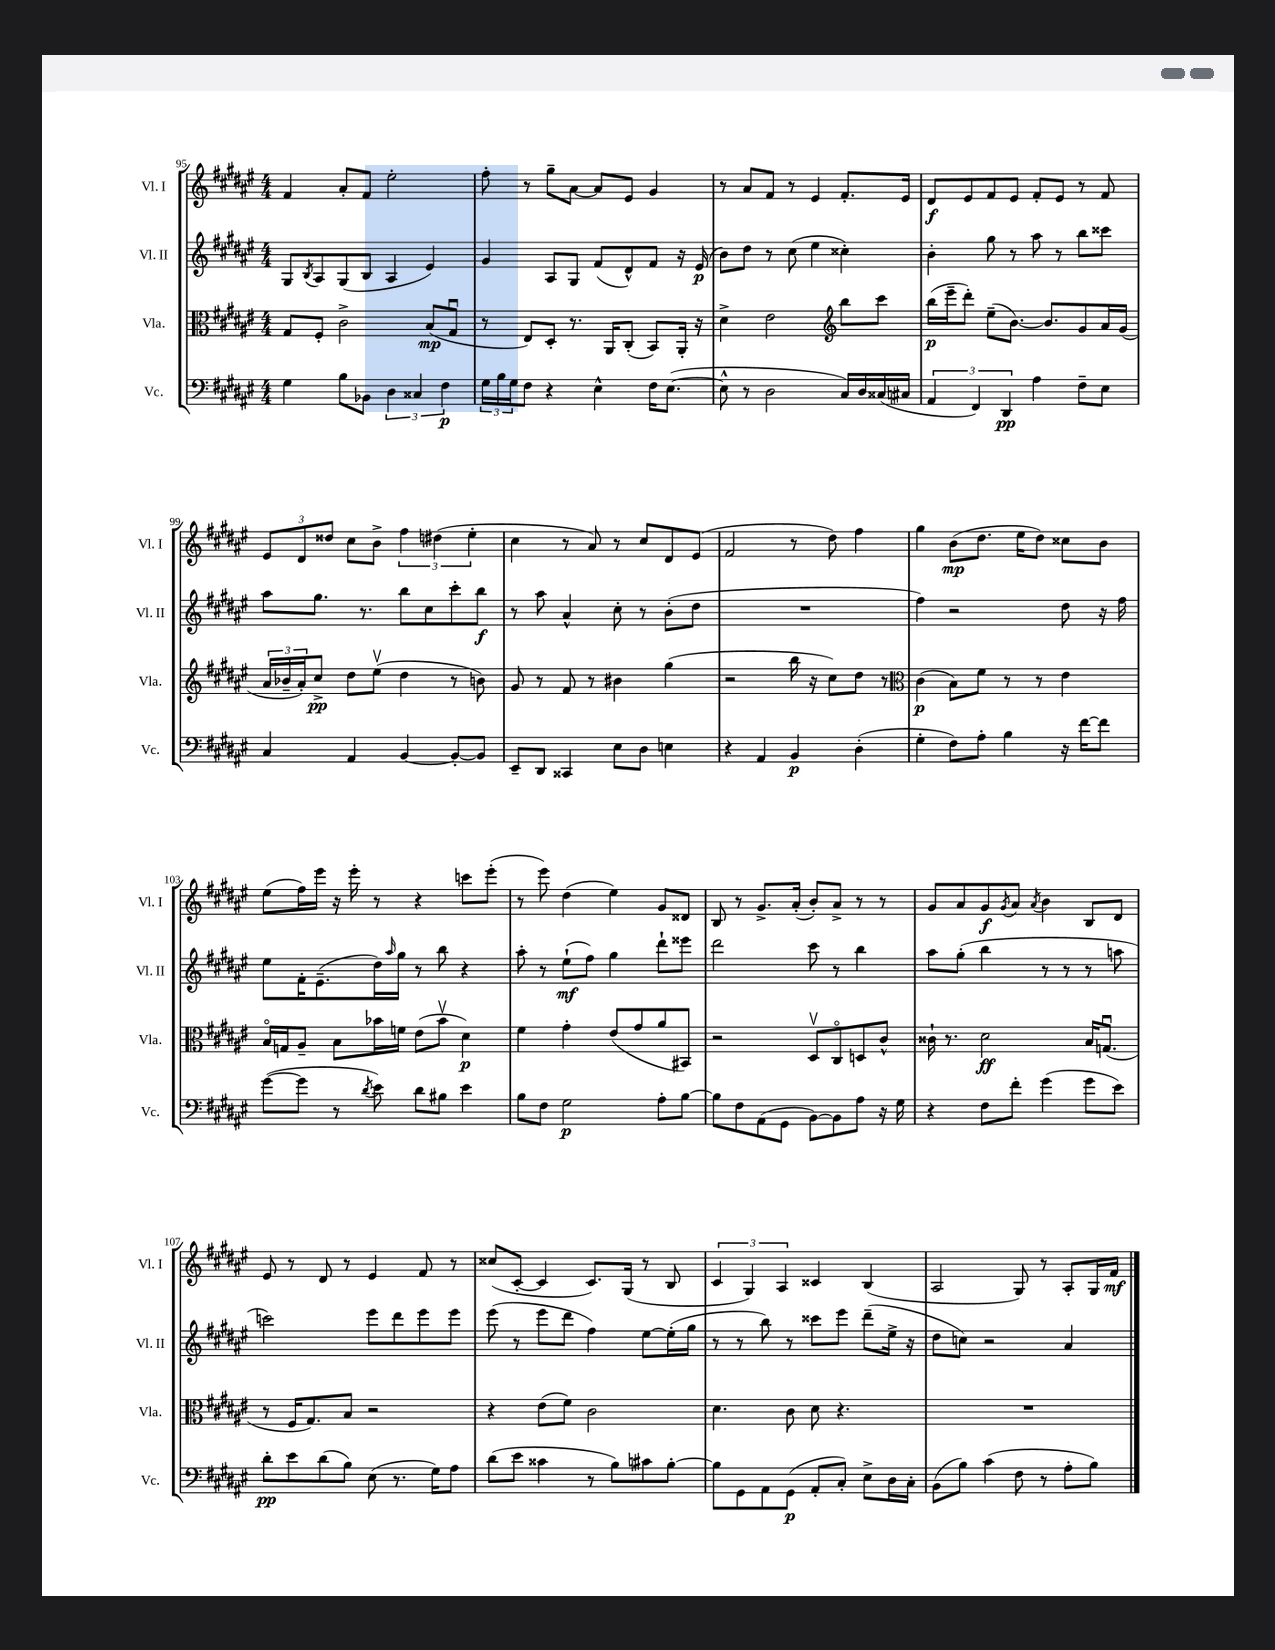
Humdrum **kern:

**kern	**kern	**kern	**kern
*staff4	*staff3	*staff2	*staff1
*clefF4	*clefC3	*clefG2	*clefG2
*k[f#c#g#d#a#e#]	*k[f#c#g#d#a#e#]	*k[f#c#g#d#a#e#]	*k[f#c#g#d#a#e#]
*M4/4	*M4/4	*M4/4	*M4/4
4G#	8G#	8G#	4f#
.	.	8qB	.
.	8F#'	8A#	.
8B	2c#^	(8G#	8a#'
8BB-	.	8B	8f#
6D#	.	4A#	2ee#'
6C##	.	.	.
.	(8B	4e#)	.
6F#	.	.	.
.	8G#u	.	.
=	=	=	=
24G#	8r	4g#	8ff#'
24B	.	.	.
24G#	.	.	.
8F#	8E#)	.	8r
4r	8D#'	8A#	8gg#~
.	8.r	8G#	[8a#
4E#^^	.	(8f#	8a#]
.	16AA#	.	.
.	(8C#'	8d#^^)	8e#
16F#	8BB)	8f#	4g#
([8.E#	.	.	.
.	16AA#'	16r	.
.	16r	(16e#	.
=	=	=	=
8E#^^]	4d#^	8b)	8r
8r	.	8dd#	8a#
2D#	2e#	8r	8f#
.	.	(8cc#	8r
.	.	4ee#	4e#
*	*clefG2	*	*
16C#)	8bb	4cc##')	8.f#'
16D#	.	.	.
(16C##	8ccc#	.	.
16C#	.	.	16e#
=	=	=	=
6AA#	(16bb	4b'	8d#
.	16eee#~	.	.
.	8ddd#')	.	8e#
6FF#)	.	.	.
.	(8ee#~	8gg#	8f#
6DD#	.	.	.
.	[8.b)	8r	8e#
4A#	.	8aa#	8f#'
.	8.b]	.	.
.	.	8r	8e#
8F#~	8g#	8bb	8r
8E#	16a#	8ccc##	8f#
.	(16g#	.	.
=	=	=	=
4C#	24a#	8aa#	12e#
.	24b-~	.	.
.	24a#')	.	12d#
.	8cc#^	8.gg#	.
.	.	.	12dd##
4AA#	8dd#	.	8cc#
.	.	8.r	.
.	(8ee#v	.	8b^
[4BB	4dd#	8bb	6ff#
.	.	8cc#	.
.	.	.	(6dd#
8BB'_	8r	8ccc#'	.
.	.	.	6ee#'
8BB]	8b)	8bb	.
=	=	=	=
8EE#~	8g#	8r	4cc#
8DD#	8r	8aa#	.
4CC##	8f#	4a#^^	8r
.	8r	.	8a#)
8E#	4b#	8cc#'	8r
8D#	.	8r	8cc#
4E	(4gg#	(8b'	8d#
.	.	8dd#	(8e#
=	=	=	=
4r	2r	1r	2f#
4AA#	.	.	.
4BB	16bb	.	8r
.	16r	.	.
.	8cc#)	.	8dd#)
(4D#'	8dd#	.	4ff#
.	8r	.	.
=	=	=	=
*	*clefC3	*	*
4G#'	(4c#	4ff#)	4gg#
8F#)	8B)	2r	(8b
8A#'	8f#	.	8.dd#
4B	8r	.	.
.	.	.	16ee#
.	8r	.	8dd#)
16r	4e#	8dd#	8cc##
[16f#	.	.	.
8f#]	.	16r	8b
.	.	16ff#	.
=	=	=	=
([8g#	16Bo	8ee#	(8ee#
.	16G	.	.
8g#]	8A#~	16f#'	16ff#)
.	.	(8.e#~	16eee#
8r	8B	.	16r
.	.	.	16eee#'
8qd#	.	.	.
8e#)	16b-	16dd#)	8r
.	.	16qqaa#	.
.	16f	16gg#	.
8d#	(8e#	8r	4r
8B#	8b-v	8bb	.
4e#	4d#)	4r	8ccc
.	.	.	(8eee#'
=	=	=	=
8B	4f#	8aa#'	8r
8F#	.	8r	8eee#)
2G#	4g#'	(8ee#`	(4dd#
.	.	8ff#)	.
.	(8e#	4gg#	4ee#)
.	8g#	.	.
8A#'	8a#	8ddd#`	8g#
[8B	8BB#)	8eee##	8d##
=	=	=	=
8B]	2r	2ddd#	8B
8F#	.	.	8r
(8AA#	.	.	8.g#^
8GG#	.	.	.
.	.	.	(16a#'
[8BB)	8D#v	8ccc#	8b')
8BB]	8C#o	8r	8a#^
8A#	8D	4bb	8r
16r	8c#^^	.	8r
16G#	.	.	.
=	=	=	=
4r	16c##`	8aa#	8g#
.	8.r	.	.
.	.	(8gg#'	8a#
8F#	2d#	4bb	8g#
.	.	.	8qg#
8f#'	.	.	8a#
.	.	.	8qa#
(4g#	.	8r	4b
.	.	8r	.
8g#	16B	8r	8B
.	(8.Gu	.	.
8e#)	.	8aa	8d#
=	=	=	=
8d#'	8r	2ccc)	8e#
8e#	16F#	.	8r
.	8.G#)	.	.
(8d#	.	.	8d#
8B)	8B	.	8r
(8E#	2r	8eee#	4e#
8.r	.	8ddd#	.
.	.	8eee#	8f#
16G#)	.	.	.
8A#	.	8eee#	8r
=	=	=	=
(8d#	4r	(8eee#	(8cc##
8e#	.	8r	[8c#'
4c##	(8e#	8eee#	4c#]
.	8f#)	8ddd#	.
8r	2c#	4ff#)	8.c#)
8B)	.	.	.
.	.	.	(16G#
8c#	.	[8ee#	8r
[8B'	.	(16ee#']	8B
.	.	16gg#	.
=	=	=	=
8B]	4.d#	8r	6c#
8GG#	.	8r	.
.	.	.	6G#)
8AA#	.	8bb)	.
.	.	.	6A#
(8GG#	8c#	8r	.
8AA#'	8d#	8ccc##	4c##
8C#')	4.r	8eee#	.
8E#^	.	(8ddd#~	(4B
16D#	.	16ee#^	.
16C#'	.	16r	.
=	=	=	=
(8BB	1r	8dd#	2A#
8B)	.	8cc)	.
(4c#	.	2r	.
8F#	.	.	8G#)
8r	.	.	8r
8A#'	.	4a#	8A#'
8B)	.	.	16G#
.	.	.	16f#
==	==	==	==
*-	*-	*-	*-
